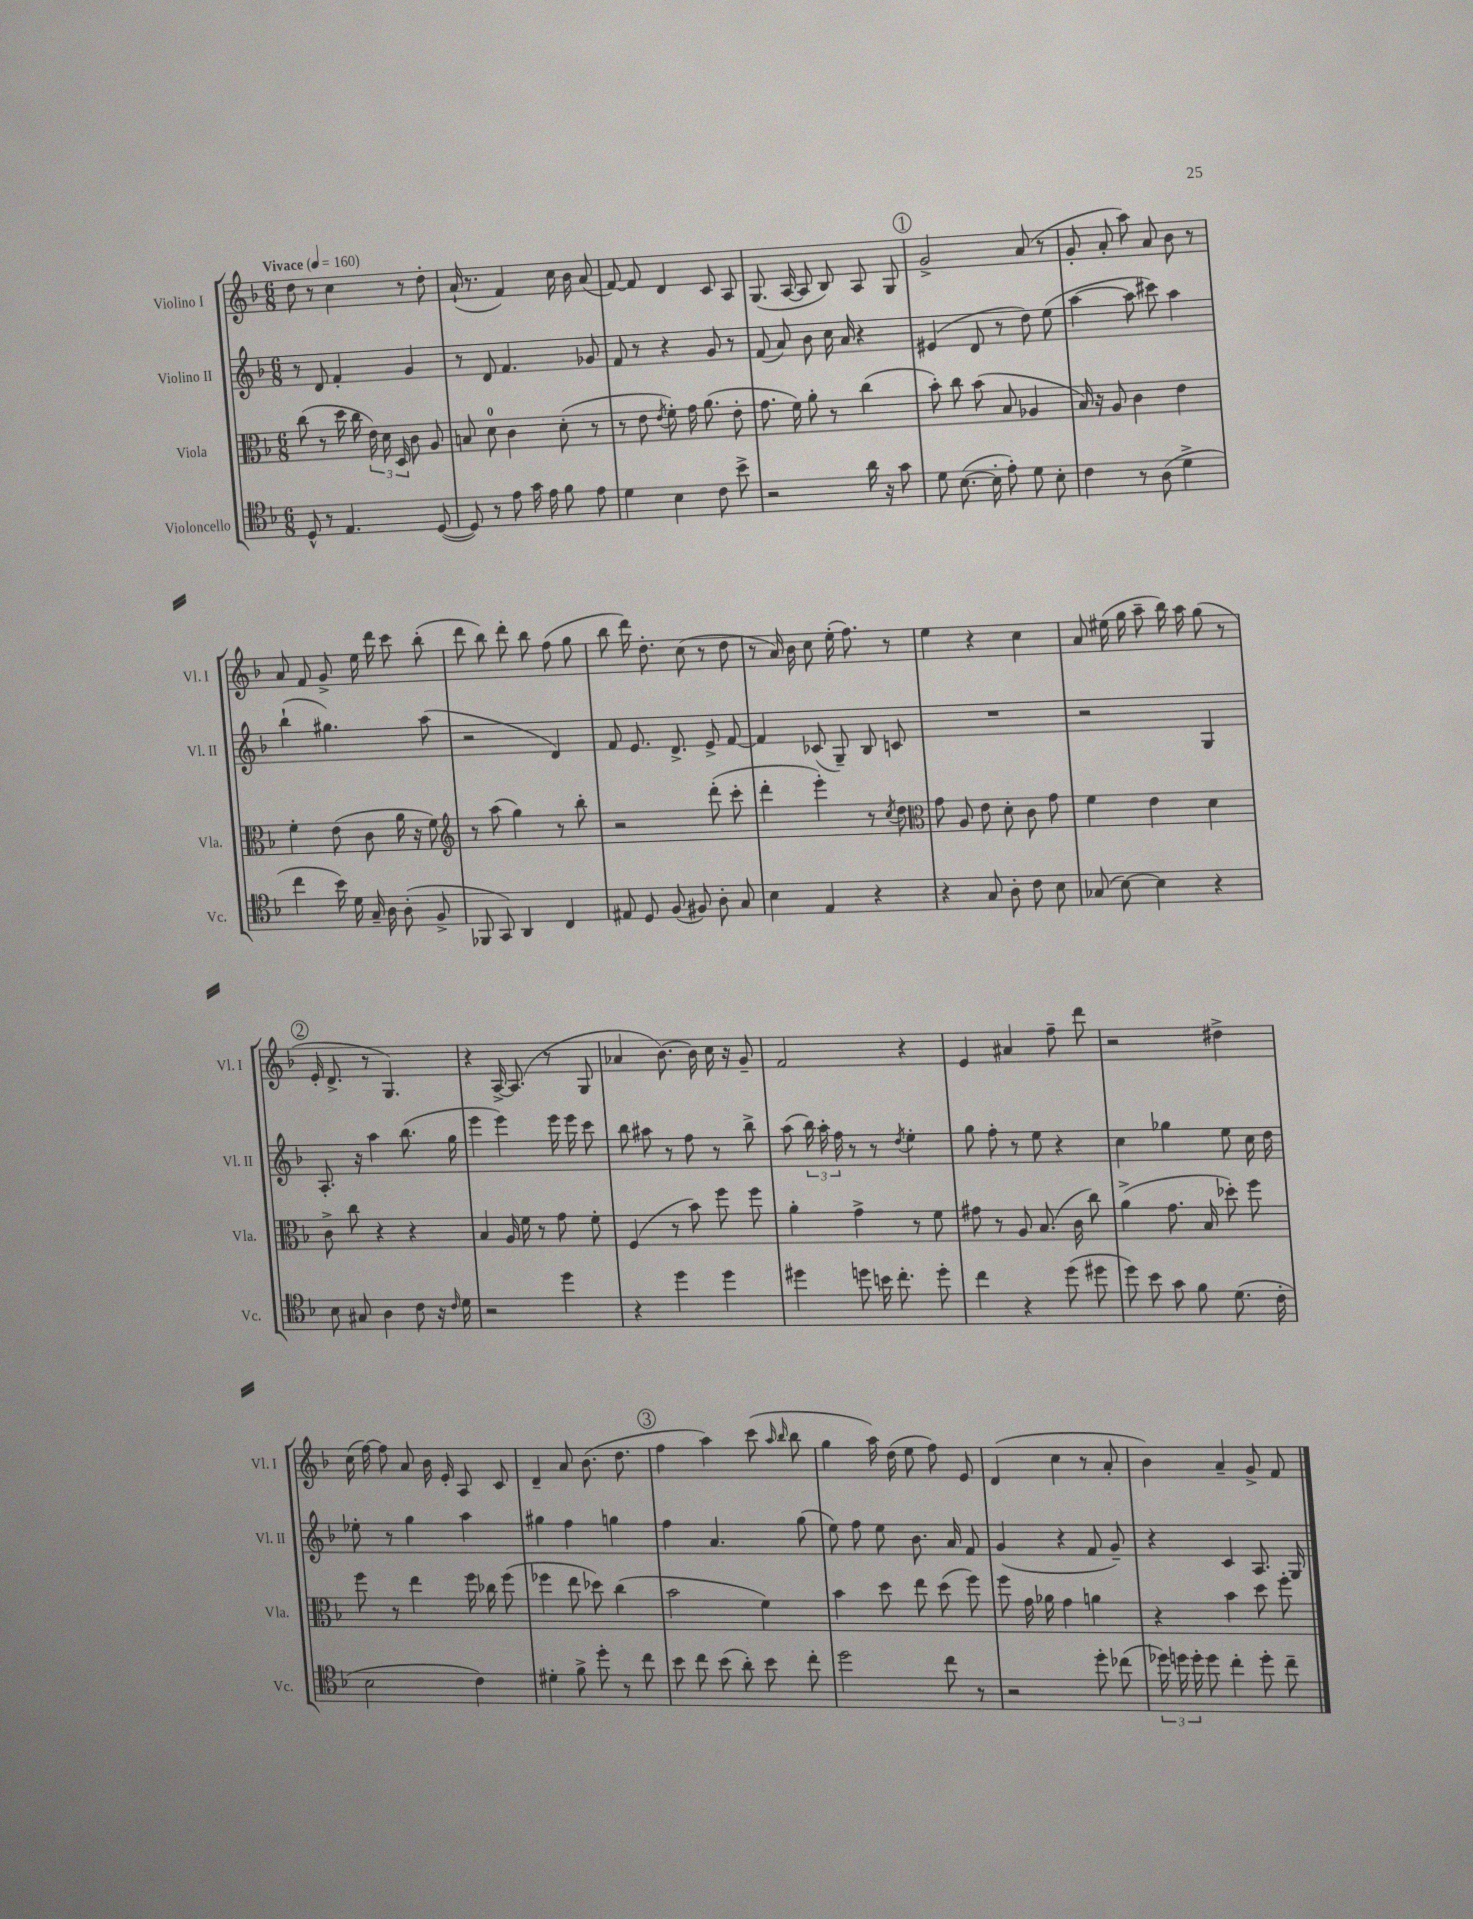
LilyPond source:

<<
\new StaffGroup <<
\new Staff = "s0" \with { instrumentName = "Violino I" shortInstrumentName = "Vl. I" } {
    \clef treble \key f \major \numericTimeSignature \time 6/8 \tempo "Vivace" 4 = 160
    \autoBeamOff d''8 r8 c''4 r8 d''8-. |
    a'16-!( r8. f'4) c''16 bes'16 a'8( |
    f'8~) f'8 d'4 c'8 a8 |
    g8.( a16~ a8 bes8) a8 g8 |
    \mark \markup { \circle "1" } g'2-> a'8( r8 |
    g'8-. a'8-. a''8) a'8 bes'8 r8 |
    a'8 f'8 g'8-> e''16 d'''16 c'''8 bes''8-.( |
    d'''8 bes''8) d'''8-. bes''8 f''8( g''8 |
    bes''8 d'''16) d''8.-. c''8( r8 d''8 |
    r8 a'16) bes'16 c''8 e''16-.( f''8.) r8 |
    e''4 r4 c''4 |
    a'8 eis''16( g''16 a''8-- bes''16) a''16 g''8( r8 |
    \mark \markup { \circle "2" } e'16-. d'8.-> r8 g4.) |
    r4 a16~-> a8.( r8 g8 |
    aes'4 bes'8.~) bes'16 c''16 r16 g'8-- |
    f'2 r4 |
    e'4 ais'4 f''8-- d'''8 |
    r2 dis''4-> |
    c''16( f''16~) f''8 a'8 bes'16 e'16-. a8 c'8 |
    d'4-- a'8 bes'8.( d''8. |
    \mark \markup { \circle "3" } f''4 a''4) c'''8( \grace { a''16 bes''16 } bes''8 |
    g''4 a''16) d''16( e''8 f''8) e'8 |
    d'4( c''4 r8 a'8-. |
    bes'4) a'4-- g'8-> f'8 \bar "|." |
}
\new Staff = "s1" \with { instrumentName = "Violino II" shortInstrumentName = "Vl. II" } {
    \clef treble \key f \major \numericTimeSignature \time 6/8
    \autoBeamOff r8 d'8 f'4-. g'4 |
    r8 d'8 f'4. ges'8 |
    f'8 r8 r4 g'8 r8 |
    f'8( a'8) bes'8 c''16 a'16 r4 |
    \mark \markup { \circle "1" } eis'4( d'8 r8 d''8) e''8( |
    a''4~ a''8 cis'''8) a''4 |
    bes''4-!( gis''4.) a''8( |
    r2 d'4) |
    f'8 e'8. d'8.-> e'8-> f'8~ |
    f'4 ces'8( g8--) bes8 c'8 |
    R2. |
    r2 g4 |
    \mark \markup { \circle "2" } a8.-. r16 a''4 bes''8.( g''16 |
    e'''4 e'''4) e'''16 e'''16 c'''8 |
    bes''8 ais''8 r8 f''8 r8 bes''8-> |
    a''8( \tuplet 3/2 { bes''16) a''16-. f''16 } r8 r8 \acciaccatura { d''8 } e''4-. |
    g''8 f''8-. r8 e''8 r4 |
    c''4 ges''4 e''8 c''16 d''16 |
    ees''8-. r8 g''4 a''4 |
    gis''4 f''4 g''4 |
    \mark \markup { \circle "3" } f''4 a'4. g''8( |
    e''8) f''8 e''8 bes'8. a'16 f'8 |
    g'4( r4 f'8 g'8--) |
    r4 c'4 a8. g16 \bar "|." |
}
\new Staff = "s2" \with { instrumentName = "Viola" shortInstrumentName = "Vla." } {
    \clef alto \key f \major \numericTimeSignature \time 6/8
    \autoBeamOff c''8( r8 d''16 c''16 \tuplet 3/2 { e'16) d'16 d16 } c'8 a8 |
    b8 d'8-0 c'4 d'8-.( r8 |
    r8 e'8 \acciaccatura { e'8 } f'8-.) g'16 a'8.( e'8-. |
    g'8. f'16) a'8-. r8 c''4( |
    \mark \markup { \circle "1" } bes'8-.) c''8 bes'8( bes8 aes4 |
    bes16) r16 a8 c'4 e'4 |
    f'4-. e'8( c'8 a'16 r16 f'8) |
    \clef treble r8 a''8( g''4) r8 bes''8-. |
    r2 d'''8-.( c'''8-. |
    d'''4-. e'''4-.) r8 \acciaccatura { c''8 } d''8 |
    \clef alto g'8 a8 e'8 d'8-. c'8 g'8 |
    f'4 e'4 d'4 |
    \mark \markup { \circle "2" } c'8-> c''8 r4 r4 |
    bes4 a16 f'16 r8 g'8 f'8-. |
    f4( r8 bes'8) f''8 f''8 |
    a'4-. g'4-> r8 f'8 |
    gis'8 r8 a8 bes8.( c'16 c''8) |
    a'4->( g'8. bes16 des''8-.) f''8 |
    f''8 r8 e''4 f''16 ces''16 f''8( |
    fes''4 e''8 des''8) c''4( |
    \mark \markup { \circle "3" } bes'2 f'4) |
    bes'4 d''8 e''8 d''8( f''8) |
    f''8 g'16 aes'16 g'4 a'4 |
    r4 bes'4 d''8 f''8-. \bar "|." |
}
\new Staff = "s3" \with { instrumentName = "Violoncello" shortInstrumentName = "Vc." } {
    \clef tenor \key f \major \numericTimeSignature \time 6/8
    \autoBeamOff d8-^ r8 e4. d8~( |
    d8) r8 e'8 g'16 e'16 f'8 e'8 |
    d'4 bes4 c'8 bes'8-> |
    r2 a'16 r16 g'8 |
    \mark \markup { \circle "1" } d'8 bes8.~( bes16-. e'8-.) d'8 bes8-. |
    c'4 r8 a8( d'4-> |
    c''4 bes'16) d'16 g16-- a16 a8-.( f8-> |
    fes,8 g,8) a,4 c4 |
    eis8 d8 f8( fis8) a8-. g8 |
    bes4 e4 r4 |
    r4 g8 a8-. c'8 bes8 |
    ges8( bes8~) bes4 r4 |
    \mark \markup { \circle "2" } bes8 gis8 a4 c'8 r16 \grace { c'16 } d'16 |
    r2 d''4 |
    r4 d''4 d''4 |
    dis''4 d''8 b'16 c''8.-. d''8-. |
    c''4 r4 d''8( dis''8 |
    d''8) bes'8 g'8 f'8 d'8.( c'16-. |
    bes2 c'4) |
    dis'4-. f'8-> d''8-. r8 c''8 |
    \mark \markup { \circle "3" } bes'8 c''8 bes'8( a'8-.) bes'8 c''8-. |
    d''2 c''8 r8 |
    r2 d''8-. ces''8( |
    \tuplet 3/2 { des''16) d''16 d''16-. } d''8 c''4-. d''8-. c''8-- \bar "|." |
}
>>
>>
\layout { \context { \Score \remove "Bar_number_engraver" } }
